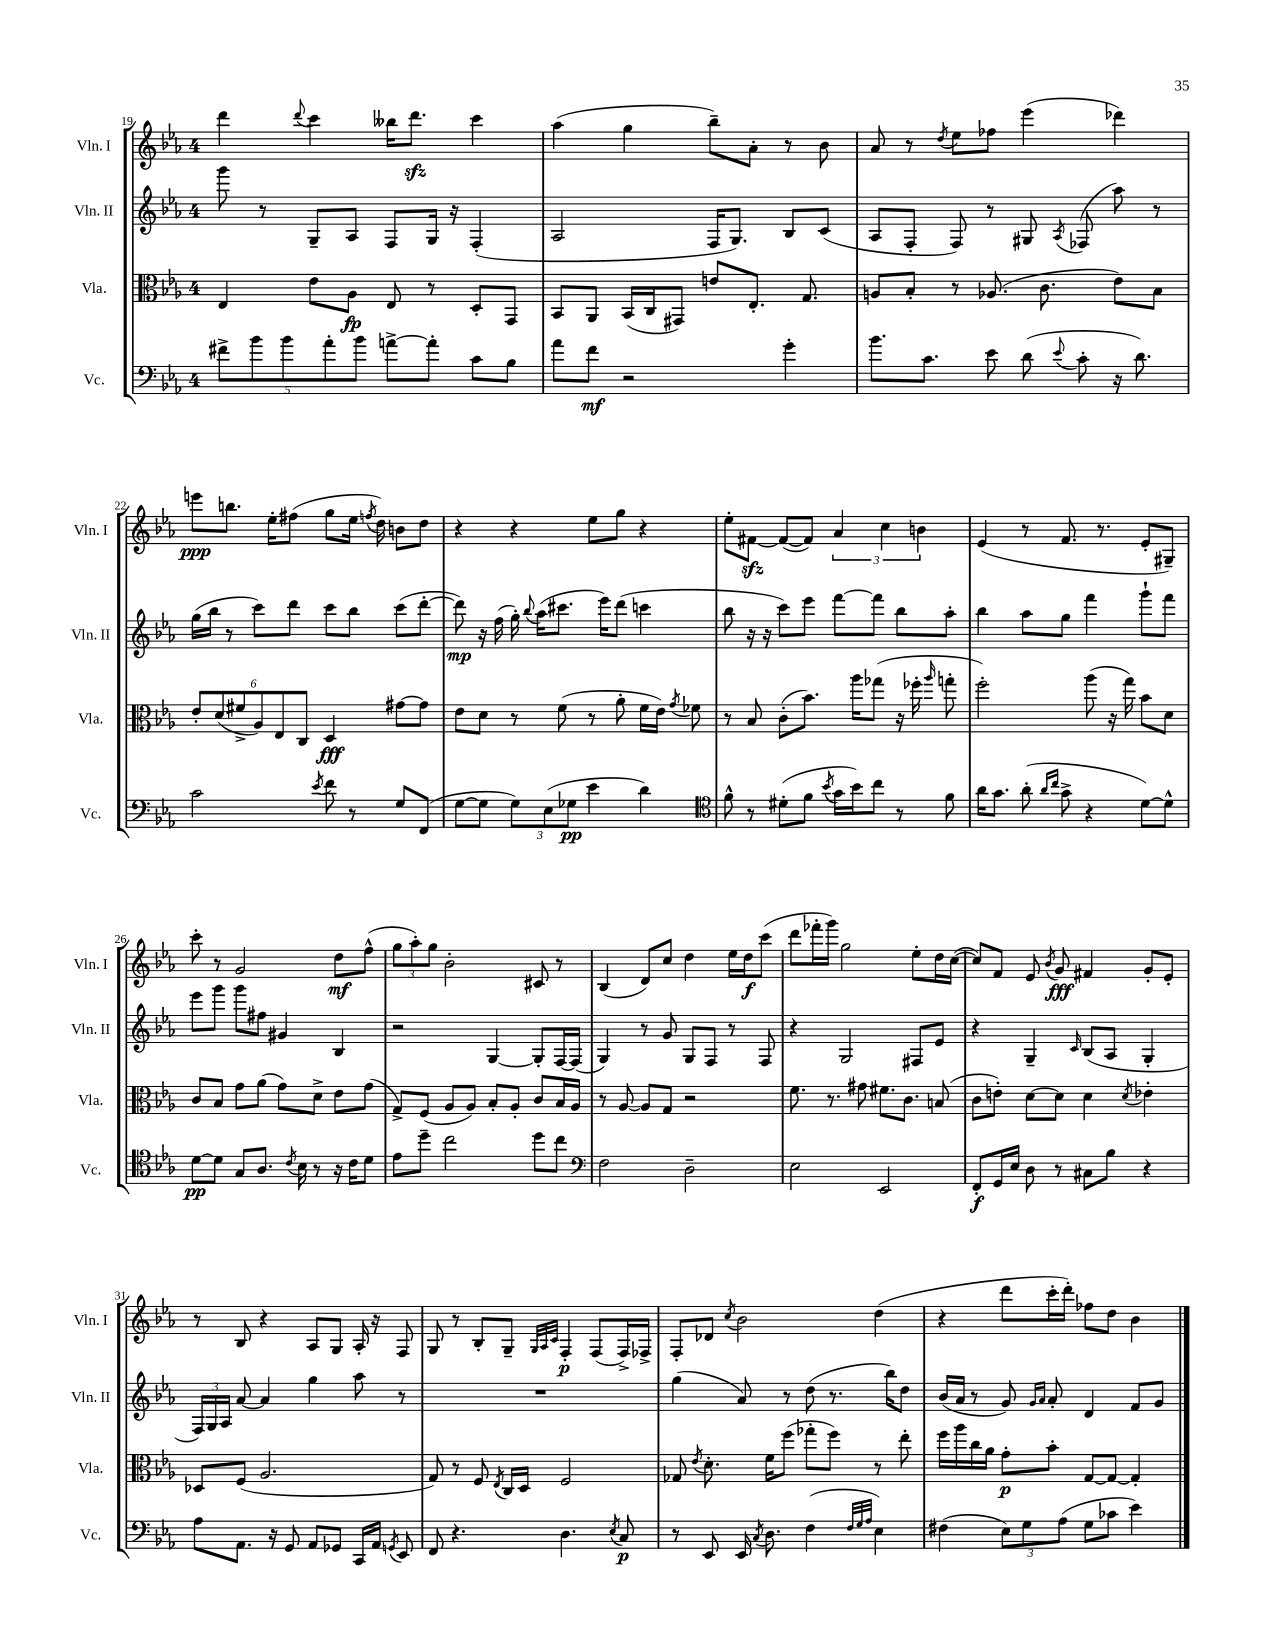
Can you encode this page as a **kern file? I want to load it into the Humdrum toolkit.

**kern	**kern	**kern	**kern
*staff4	*staff3	*staff2	*staff1
*clefF4	*clefC3	*clefG2	*clefG2
*k[b-e-a-]	*k[b-e-a-]	*k[b-e-a-]	*k[b-e-a-]
*M4/4	*M4/4	*M4/4	*M4/4
10f#^	4E-	8ggg	4ddd
10b-	.	.	.
.	.	8r	.
10b-	.	.	.
.	.	.	8qqddd
.	8e-	8G~	4ccc
10a-'	.	.	.
.	8A-	8A-	.
10b-	.	.	.
[8a^	8E-	8F	16bb--
.	.	.	8.ddd
8a']	8r	16G	.
.	.	16r	.
8c	8D'	(4F'	4ccc
8B-	8GG	.	.
=	=	=	=
8a-	8BB-	2A-	(4aa-
8f	8AA-	.	.
2r	(16BB-	.	4gg
.	16C	.	.
.	8GG#)	.	.
.	8e	16F	8bb-~)
.	.	8.G)	.
.	8.E-'	.	8a-'
4g'	.	8B-	8r
.	8.G	.	.
.	.	(8c	8b-
=	=	=	=
8.b-	8A	8A-	8a-
.	8B-'	8F'	8r
8.c	.	.	.
.	.	.	8qdd
.	8r	8F)	8ee-
8e-	(8.A-	8r	8ff-
(8d	.	8G#	(4eee-
.	8.c	.	.
8qqe-	.	8qA-	.
8c'	.	(8F-	.
16r	8e-)	8aa-)	4ddd-)
8.d)	.	.	.
.	8B-	8r	.
=	=	=	=
2c	12e-'	(16gg	8eee
.	.	16bb-	.
.	(12d	.	.
.	.	8r	8.bb
.	12f#^	.	.
.	12A-)	8ccc)	.
.	.	.	16ee-'
.	12E-	.	.
.	.	8ddd	(8ff#
.	12C	.	.
8qe-	.	.	.
8f	4D	8ccc	8gg
8r	.	8bb-	16ee-
.	.	.	8qff
.	.	.	16dd)
8G	[8g#	(8ccc	8b
(8FF	8g#]	[8ddd'	8dd
=	=	=	=
[8G	8e-	8ddd])	4r
8G]	8d	16r	.
.	.	(16ff	.
12G)	8r	16gg')	4r
.	.	8qqbb-	.
.	.	(16aa-	.
(12E-	.	.	.
.	(8f	8.ccc#	.
12G-	.	.	.
4e-	8r	.	8ee-
.	.	16eee-)	.
.	8a-'	(8ddd	8gg
4d)	16f	4ccc	4r
.	16e-)	.	.
.	8qg	.	.
.	8f-	.	.
=	=	=	=
*clefC4	*	*	*
8f^^	8r	8bb-	8ee-'
8r	8B-	16r	[8f#
.	.	16r	.
(8d#'	(8c'	8ccc)	(8f#_
8f	8.b-)	8eee-	8f#])
8qb-	.	.	.
16g	.	[8fff	6a-
16b-)	16aa-	.	.
8cc	(8gg-	8fff]	.
.	.	.	6cc
8r	16r	8bb-	.
.	16ff-'	.	.
.	.	.	6b
.	16qqaa-	.	.
8f	8gg'	8aa-'	.
=	=	=	=
16a-	2ff')	4bb-	(4e-
8.g	.	.	.
(8a-'	.	8aa-	8r
16qqa-	.	.	.
16qqcc	.	.	.
8g^	.	8gg	8.f
4r	(8aa-	4fff	.
.	.	.	8.r
.	16r	.	.
.	16gg)	.	.
[8d)	8b-	8ggg`	8e-'
8d^^]	8d	8fff	8G#~)
=	=	=	=
[8d	8c	8eee-	8ccc'
8d]	8B-	8ggg	8r
8G	8g	8ggg	2g
8.A-	(8a-	8ff#	.
.	8g)	4g#	.
8qc	.	.	.
16B-	.	.	.
8r	8d^	.	.
16r	8e-	4B-	8dd
16c	.	.	.
8d	(8g	.	(8ff^^
=	=	=	=
8e-	8G^)	2r	12gg
.	.	.	12aa-')
8dd~	(8F	.	.
.	.	.	12gg
2cc	8A-	.	2b-'
.	8A-)	.	.
.	8B-'	[4G	.
.	8A-'	.	.
8dd	8c	8G']	8c#
8cc	16B-	[16F	8r
.	16A-	(16F]	.
=	=	=	=
*clefF4	*	*	*
2F	8r	4G)	(4B-
.	[8A-	.	.
.	8A-]	8r	8d)
.	8G	8g	8cc
2D~	2r	8G	4dd
.	.	8F	.
.	.	8r	16ee-
.	.	.	16dd
.	.	8F	(8ccc
=	=	=	=
2E-	8.f	4r	8ddd
.	.	.	16fff-'
.	8.r	.	16ggg)
.	.	2G	2gg
.	8g#	.	.
2EE-	8.f#	.	.
.	8.c	.	.
.	.	8F#	8ee-'
.	(8B	8e-	16dd
.	.	.	([16cc
=	=	=	=
8FF'	8c	4r	8cc])
16GG	8e')	.	8f
16E-	.	.	.
8D	[8d	4G~	8e-
.	.	.	8qb-
8r	8d]	.	8g
.	.	16qqc	.
8C#	4d	(8B-	4f#
8B-	.	8A-	.
.	8qd	.	.
4r	4e-'	4G'	8g'
.	.	.	8e-'
=	=	=	=
8A-	8D-	24F)	8r
.	.	24G	.
.	.	24A-	.
8.AA-	(8F	[8a-	8B-
.	2.A-	4a-]	4r
16r	.	.	.
8GG	.	.	.
8AA-	.	4gg	8A-
8GG-	.	.	8G
16CC	.	8aa-	16A-'
16AA-	.	.	16r
8qGG	.	.	.
8EE-	.	8r	8F
=	=	=	=
8FF	8G)	1r	8G
4.r	8r	.	8r
.	8F	.	8B-'
.	8qE-	.	.
.	16C	.	8G~
.	16D	.	.
.	.	.	32qqG
.	.	.	32qqA-
.	.	.	32qqc
4.D	2F	.	4F'
.	.	.	(8F
8qE-	.	.	.
8C	.	.	16F^)
.	.	.	16F-^
=	=	=	=
8r	8G-	(4gg	8F'
.	8qe-	.	.
8EE-	8.d'	.	8d-
.	.	.	8qcc
16EE-	.	8a-)	2b-
8qC	.	.	.
8.D	16f	.	.
.	(8ff	8r	.
(4F	8gg-'	(8dd	.
.	8ff)	8.r	.
32qqF	.	.	.
32qqG	.	.	.
32qqA-	.	.	.
4E-)	8r	.	(4dd
.	.	16bb-)	.
.	8ee-'	8dd	.
=	=	=	=
(4F#	16ff	(16b-	4r
.	16aa-	16a-	.
.	16cc	8r	.
.	16a-	.	.
12E-)	8g'	8g)	8ddd
12G	.	.	.
.	.	16qqg	.
.	.	16qqa-	.
.	8b-'	8a-'	16ccc'
(12A-	.	.	.
.	.	.	16ddd')
8G	[8G	4d	8ff-
8c-	8G_	.	8dd
4e-)	4G']	8f	4b-
.	.	8g	.
==	==	==	==
*-	*-	*-	*-
